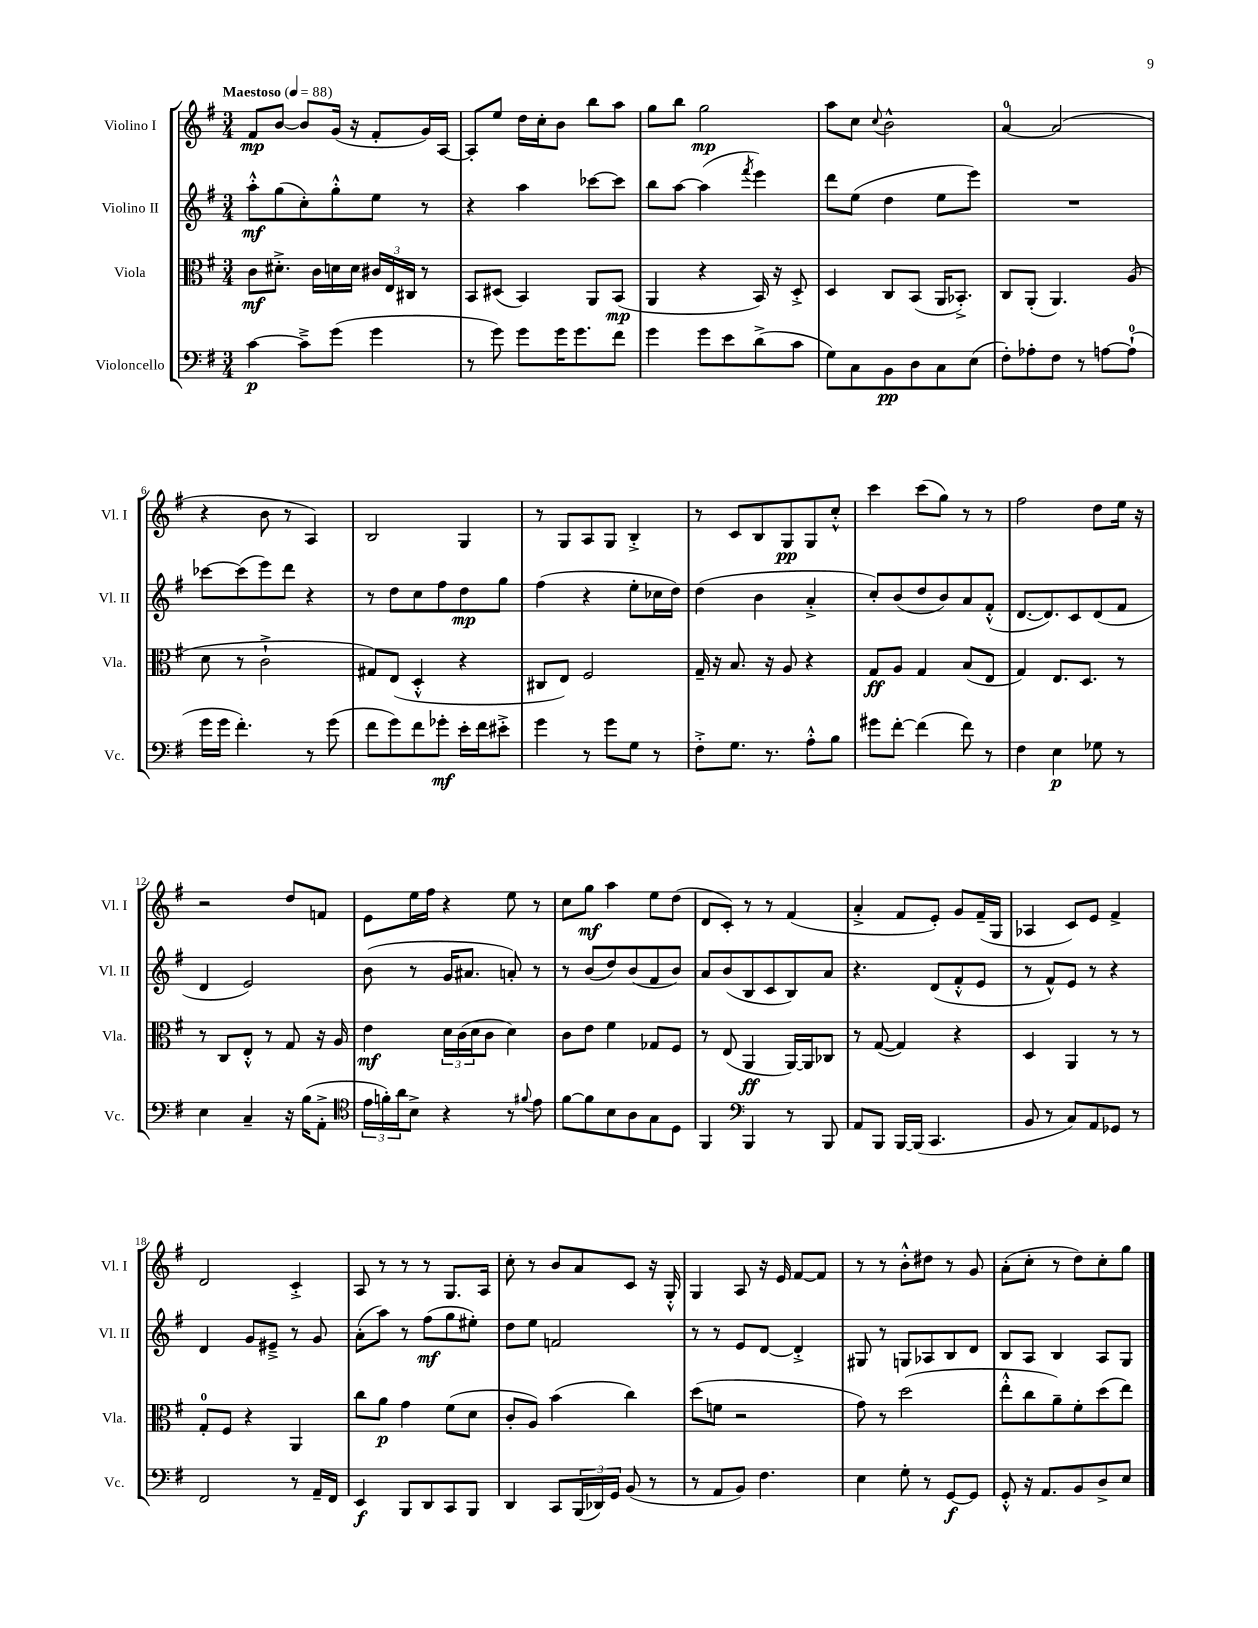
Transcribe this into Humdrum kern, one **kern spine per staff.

**kern	**kern	**kern	**kern
*staff4	*staff3	*staff2	*staff1
*clefF4	*clefC3	*clefG2	*clefG2
*k[f#]	*k[f#]	*k[f#]	*k[f#]
*M3/4	*M3/4	*M3/4	*M3/4
*MM88	*MM88	*MM88	*MM88
[4c	8c	8aa'^^	8f#
.	8.d#'^	(8gg	[8b
8c~^]	.	8cc')	8b]
.	16c	.	.
(8g	16d	8gg'^^	(16g
.	16d	.	16r
4g	24c#	8ee	8f#'
.	24E	.	.
.	24C#	.	.
.	8r	8r	16g)
.	.	.	[16A
=	=	=	=
8r	8BB	4r	8A']
8g)	(8D#	.	8ee
8g	4BB)	4aa	16dd
.	.	.	16cc'
16g	.	.	8b
8.g	.	.	.
.	8AA	[8ccc-	8bb
8f#	(8BB	8ccc-]	8aa
=	=	=	=
4g	4AA	8bb	8gg
.	.	[8aa	8bb
8g	4r	(4aa]	2gg
8e	.	.	.
.	.	8qfff#	.
(8d^	16BB)	4eee)	.
.	16r	.	.
8c	8D'^	.	.
=	=	=	=
8G)	4D	8ddd	8aa
8C	.	(8ee	8cc
.	.	.	8qqcc
8BB	8C	4dd	2b^^
8D	(8BB	.	.
8C	16AA	8ee	.
.	8.BB-'^)	.	.
(8E	.	8eee)	.
=	=	=	=
8F#')	8C	2.r	[4a
8A-'	(8AA'	.	.
8F#	4.AA)	.	(2a]
8r	.	.	.
[8A	.	.	.
(8A`]	(8A	.	.
=	=	=	=
16g	8d	[8ccc-	4r
16g	.	.	.
4.f#')	8r	(8ccc-]	.
.	2c`^	8eee)	8b
.	.	8ddd	8r
8r	.	4r	4A)
(8g	.	.	.
=	=	=	=
8f#	8G#)	8r	2B
8g)	(8E	8dd	.
8f#	4D'^^	8cc	.
8g-'	.	8ff#	.
16e'	4r	8dd	4G
16f#	.	.	.
8e#'^	.	8gg	.
=	=	=	=
4g	8C#	(4ff#	8r
.	8E)	.	8G
8r	2F#	4r	8A
8g	.	.	8G
8G	.	8ee'	4B'^
8r	.	16cc-	.
.	.	16dd)	.
=	=	=	=
8F#'^	16G~	(4dd	8r
.	16r	.	.
8.G	8.B	.	8c
.	.	4b	8B
8.r	16r	.	.
.	8A	.	8G
8A'^^	4r	4a'^	8G
8B	.	.	8cc'^^
=	=	=	=
8g#	8G	8cc')	4ccc
[8f#'	8A	(8b	.
(4f#]	4G	8dd	(8ccc
.	.	8b)	8gg)
8f#)	(8B	8a	8r
8r	8E	(8f#'^^	8r
=	=	=	=
4F#	4G)	[8.d	2ff#
.	.	8.d])	.
4E	8.E	.	.
.	.	8c	.
.	8.D	.	.
8G-	.	(8d	8dd
8r	8r	8f#	16ee
.	.	.	16r
=	=	=	=
4E	8r	4d	2r
.	8C	.	.
4C~	8E'^^	2e)	.
.	8r	.	.
16r	8G	.	8dd
(16B	.	.	.
8AA'^	16r	.	8f
.	16A	.	.
=	=	=	=
*clefC4	*	*	*
24e	4e	(8b	8e
24f')	.	.	.
24a	.	.	.
8B^	.	8r	16ee
.	.	.	16ff#
4r	24d	16g	4r
.	(24c	.	.
.	.	8.a#	.
.	24d	.	.
.	8c	.	.
8r	4d)	8a')	8ee
8qqf#	.	.	.
8e	.	8r	8r
=	=	=	=
[8f#	8c	8r	8cc
8f#]	8e	(8b	8gg
8B	4f#	8dd)	4aa
8A	.	(8b	.
8G	8G-	8f#	8ee
8D	8F#	8b)	(8dd
=	=	=	=
4FF#	8r	8a	8d
.	(8E	(8b	8c')
*clefF4	*	*	*
4BBB	4AA	8B	8r
.	.	8c	8r
8r	[16AA)	8B)	(4f#
.	16AA]	.	.
8BBB	8C-	8a	.
=	=	=	=
8AA	8r	4.r	4a'^
8BBB	([8G	.	.
[16BBB	4G])	.	8f#
(16BBB]	.	.	.
4.CC	.	(8d	8e')
.	4r	8f#'^^	8g
.	.	8e	(16f#~
.	.	.	16G
=	=	=	=
8BB	4D	8r	4A-
8r	.	8f#^^)	.
8C)	4AA	8e	8c)
8AA	.	8r	8e
8GG-	8r	4r	4f#^
8r	8r	.	.
=	=	=	=
2FF#	8G'	4d	2d
.	8F#	.	.
.	4r	8g	.
.	.	8e#~^	.
8r	4AA	8r	4c'^
16AA~	.	8g	.
16FF#	.	.	.
=	=	=	=
4EE	8cc	(8a'	8A
.	8a	8aa)	8r
8BBB	4g	8r	8r
8DD	.	(8ff#	8r
8CC	(8f#	8gg	8.G
8BBB	8d	8ee#')	.
.	.	.	16A
=	=	=	=
4DD	8c'	8dd	8cc'
.	8A)	8ee	8r
8CC	(4b	2f	8b
(24BBB	.	.	8a
24DD-)	.	.	.
24GG	.	.	.
(8BB	4cc)	.	8c
8r	.	.	16r
.	.	.	16G'^^
=	=	=	=
8r	(8dd	8r	4G
8AA	8f	8r	.
8BB)	2r	8e	8A
4.F#	.	[8d	16r
.	.	.	16e
.	.	4d'^]	[8f#
.	.	.	8f#]
=	=	=	=
4E	8g)	8G#	8r
.	8r	8r	8r
8G'	(2dd	8G	8b'^^
8r	.	8A-	8dd#
[8GG	.	8B	8r
8GG]	.	8d	8g
=	=	=	=
8GG'^^	8ee'^^	8B	(8a'
16r	8cc	8A	8cc'
8.AA	.	.	.
.	8a~)	4B	8r
8BB	8f#'	.	8dd)
8D^	(8dd	8A	8cc'
8E	8ee)	8G	8gg
==	==	==	==
*-	*-	*-	*-
